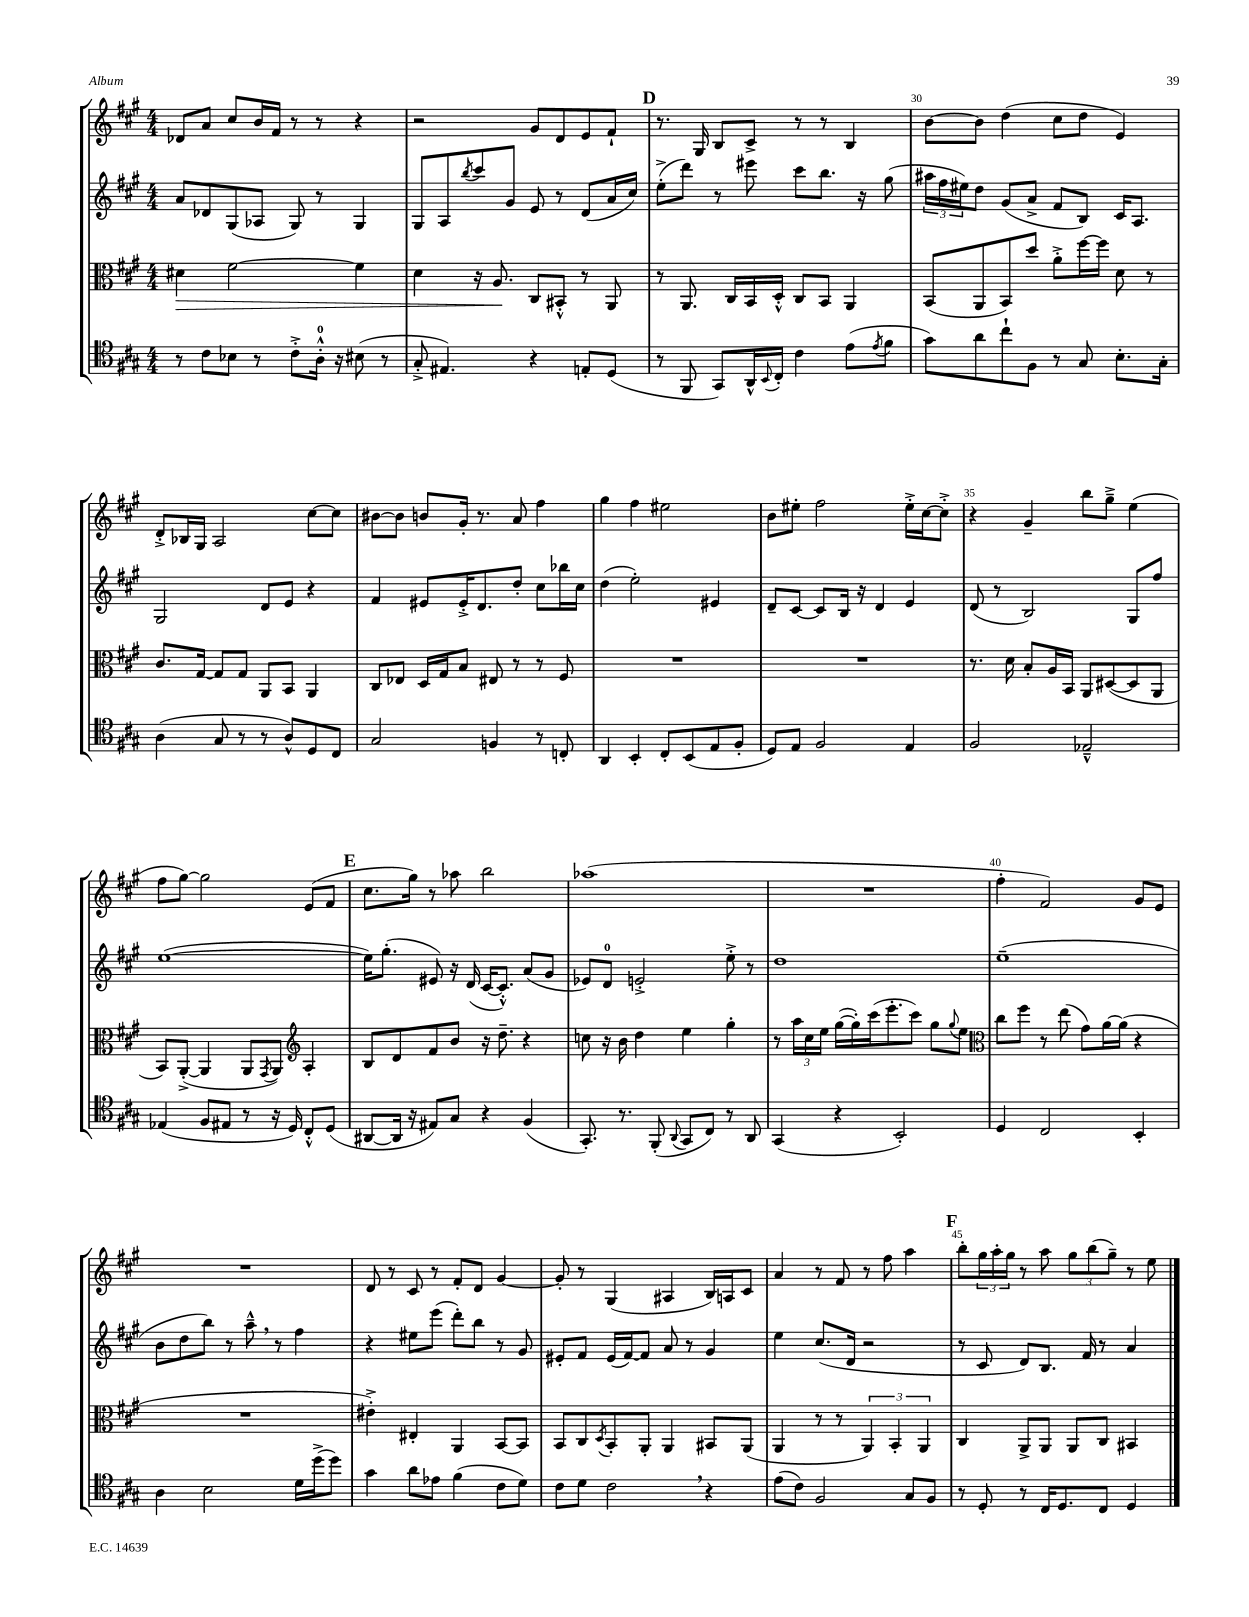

**kern	**kern	**dynam	**kern	**kern
*part4	*part3	*part3	*part2	*part1
*staff4	*staff3	*staff3	*staff2	*staff1
*clefC4	*clefC3	*	*clefG2	*clefG2
*k[f#c#g#]	*k[f#c#g#]	*	*k[f#c#g#]	*k[f#c#g#]
*M4/4	*M4/4	*	*M4/4	*M4/4
=27	=27	=27	=27	=27
!	!	!LO:HP:b	!	!
8r	4d#X\	>	8a/L	8d-X/L
8c#\L	.	.	8d-X/	8a/J
8B-X\J	[2f#\	.	(8G#/	8cc#/L
8r	.	.	8A-X/J	16b/L
.	.	.	.	16f#/JJ
8c#'^\L	.	.	8G#/)	8r
16A'^^\Jk	.	.	8r	8r
16r	.	.	.	.
(8B#X\	4f#\]	.	4G#/	4r
8r	.	.	.	.
=28	=28	=28	=28	=28
8G#'^/	4d\	.	8G#/L	2r
4.E#X/)	.	.	8A/	.
.	.	.	8qbb/	.
.	16r	.	8ccc#/	.
.	8.A/	.	.	.
.	.	.	8g#/J	.
4r	8C#/L	]	8e/	8g#/L
.	8BB#X'^^/J	.	8r	8d/
8En'/L	8r	.	(8d/L	8e/
(8D/J	8AA/	.	16a/L	8f#`/J
.	.	.	16cc#/JJ)	.
!!LO:REH:place=s1:t=D
=29	=29	=29	=29	=29
8r	8r	.	(8ee'^\L	8.r
8FF#/	8.AA/	.	8ddd\J)	.
.	.	.	.	16G#/
8GG#/L)	.	.	8r	8B/L
.	16C#/LL	.	.	.
16AA^^/L	16BB/	.	8eee#X\	8c#^/J
8qqBB/	.	.	.	.
16C#'/JJ	16D'^^/JJ	.	.	.
4c#\	8C#/L	.	8ccc#\L	8r
.	8BB/J	.	8.bb\J	8r
(8e\L	4AA/	.	.	4B/
.	.	.	16r	.
8qe/	.	.	.	.
8f#\J	.	.	(8gg#\	.
=30	=30	=30	=30	=30
8g#\L)	(8BB/L	.	24aa#X\LL	[8b\L
.	.	.	24ff#\	.
.	.	.	24ee#X\J)	.
8a\	8AA/	.	8dd\J	8b\J]
8cc#`\	8BB/)	.	(8g#/L	(4dd\
8F#\J	8dd/J	.	8a^/J	.
8r	8a'^\L	.	8f#/L	8cc#\L
8G#/	[16ff#\L	.	8B/J)	8dd\J
.	16ff#\JJ]	.	.	.
8.B'\L	8d\	.	16c#/KL	4e/)
.	.	.	8.A/J	.
.	8r	.	.	.
16G#'\Jk	.	.	.	.
!!LO:LB:g=z
=31	=31	=31	=31	=31
(4A\	8.c#/L	.	2G#/	8d'^/L
.	.	.	.	16B-X/L
.	[16G#/Jk	.	.	16G#/JJ
8G#/	8G#/L]	.	.	2A/
8r	8G#/J	.	.	.
8r	8AA/L	.	8d/L	.
8A^^/L)	8BB/J	.	8e/J	.
8D/	4AA/	.	4r	[8cc#\L
8C#/J	.	.	.	8cc#\J]
=32	=32	=32	=32	=32
2G#/	8C#/L	.	4f#/	[8b#X\L
.	8E-X/J	.	.	8b#\J]
.	16D/LL	.	8e#X/L	8bn/L
.	16G#/J	.	.	.
.	8B/J	.	16e#'^/K	16g#'/Jk
.	.	.	8.d/	8.r
4Fn/	8E#X/	.	.	.
.	8r	.	8dd'/J	8a/
8r	8r	.	8cc#\L	4ff#\
8Cn'/	8F#/	.	16bb-X\L	.
.	.	.	16cc#\JJ	.
=33	=33	=33	=33	=33
4AA/	1r	.	(4dd\	4gg#\
4BB'/	.	.	2ee'\)	4ff#\
8C#'/L	.	.	.	2ee#X\
(8BB/	.	.	.	.
8E/	.	.	4e#X/	.
8F#'/J	.	.	.	.
=34	=34	=34	=34	=34
8D/L)	1r	.	8d~/L	8b\L
8E/J	.	.	[8c#/J	8ee#X'\J
2F#/	.	.	8c#/L]	2ff#\
.	.	.	16B/Jk	.
.	.	.	16r	.
.	.	.	4d/	.
4E/	.	.	4e/	16ee#'^\LL
.	.	.	.	[16cc#\J
.	.	.	.	8cc#'^\J]
=35	=35	=35	=35	=35
2F#/	8.r	.	(8d/	4r
.	.	.	8r	.
.	16d\	.	.	.
.	8B'/L	.	2B/)	4g#~/
.	16A/L	.	.	.
.	16BB/JJ	.	.	.
2E-X~^^/	8AA/L	.	.	8bb\L
.	([8D#X/	.	.	8gg#~^\J
.	8D#/]	.	8G#/L	(4ee\
.	8AA/J	.	8ff#/J	.
!!LO:LB:g=z
=36	=36	=36	=36	=36
(4E-X/	8BB/L)	.	([1ee	8ff#\L
.	([8AA'^/J	.	.	[8gg#\J)
8F#/L	4AA/]	.	.	2gg#\]
8E#X/J	.	.	.	.
8r	8AA/L	.	.	.
.	8qGG#/	.	.	.
16r	8AA/J)	.	.	.
16D/)	.	.	.	.
*	*clefG2	*	*	*
8C#'^^/L	4A'/	.	.	(8e/L
(8D/J	.	.	.	8f#/J
!!LO:REH:place=s1:t=E
=37	=37	=37	=37	=37
[8AA#X/L	8B/L	.	16ee\KL])	8.cc#\L
.	.	.	(8.gg#'\J	.
16AA#/Jk]	8d/	.	.	.
16r	.	.	.	16gg#\Jk)
8E#X/L)	8f#/	.	8e#X/)	8r
8G#/J	8b/J	.	16r	8aa-X\
.	.	.	(16d/	.
4r	16r	.	[16c#/KL	2bb\
.	8.dd~\	.	8.c#'^^/J])	.
(4F#/	4r	.	(8a/L	.
.	.	.	8g#/J	.
=38	=38	=38	=38	=38
8.GG#'/)	8ccn\	.	8e-X/L)	(1aa-X
.	16r	.	8d/J	.
8.r	16b\	.	.	.
.	4dd\	.	2en'^/	.
(8FF#'/	.	.	.	.
8qqAA/	.	.	.	.
8GG#/L	4ee\	.	.	.
8C#/J)	.	.	.	.
8r	4gg#'\	.	8ee'^\	.
8AA/	.	.	8r	.
=39	=39	=39	=39	=39
(4GG#/	8r	.	1dd	1r
.	24aa\LL	.	.	.
.	24cc#\	.	.	.
.	24ee\JJ	.	.	.
4r	([16gg#\LL	.	.	.
.	16gg#'\])	.	.	.
.	(16ccc#\J	.	.	.
.	8.eee'\	.	.	.
2BB'/)	.	.	.	.
.	8ccc#\J)	.	.	.
.	8gg#\L	.	.	.
.	8qqgg#/	.	.	.
.	8ee\J	.	.	.
=40	=40	=40	=40	=40
*	*clefC3	*	*	*
4D/	8cc#\L	.	(1ee~	4ff#'\
.	8ff#\J	.	.	.
2C#/	8r	.	.	2f#/)
.	(8ee\	.	.	.
.	8g#\L)	.	.	.
.	[16a\L	.	.	.
.	(16a\JJ]	.	.	.
4BB'/	4r	.	.	8g#/L
.	.	.	.	8e/J
!!LO:LB:g=z
=41	=41	=41	=41	=41
4A\	1r	.	8b\L	1r
.	.	.	8dd\	.
2B\	.	.	8bb\J)	.
.	.	.	8r	.
.	.	.	8aa~^^,\	.
.	.	.	8r	.
16d\LL	.	.	4ff#\	.
(16dd^\J	.	.	.	.
8dd\J)	.	.	.	.
=42	=42	=42	=42	=42
4g#\	4e#X'^\)	.	4r	8d/
.	.	.	.	8r
8a\L	4E#X'/	.	8ee#X\L	8c#/
8e-X\J	.	.	(8eee\J	8r
(4f#\	4AA/	.	8ddd'\L)	8f#'/L
.	.	.	8bb\J	8d/J
8c#\L	[8BB/L	.	8r	[4g#/
8d\J)	8BB/J]	.	8g#/	.
=43	=43	=43	=43	=43
8c#\L	8BB/L	.	8e#X'/L	8g#'/]
8d\J	8C#/	.	8f#/J	8r
.	8qD/	.	.	.
2c#,\	8BB'/	.	(16e#/LL	(4G#/
.	.	.	[16f#/J)	.
.	8AA'/J	.	8f#/J]	.
.	4AA/	.	8a/	4A#X/
.	.	.	8r	.
4r	8BB#X/L	.	4g#/	16B/LL)
.	.	.	.	16An/J
.	(8AA/J	.	.	8c#/J
=44	=44	=44	=44	=44
(8e\L	4AA/	.	4ee\	4a/
8c#\J)	.	.	.	.
2F#/	8r	.	(8.cc#/L	8r
.	8r	.	.	8f#/
.	.	.	16d/Jk	.
.	6AA/)	.	2r	8r
.	.	.	.	8ff#\
.	6BB'/	.	.	.
8G#/L	.	.	.	4aa\
.	6AA/	.	.	.
8F#/J	.	.	.	.
!!LO:REH:place=s1:t=F
=45	=45	=45	=45	=45
8r	4C#/	.	8r	8bb'\L
8D'/	.	.	8c#/	24gg#\L
.	.	.	.	24aa'\
.	.	.	.	24gg#\JJ
8r	8AA^/L	.	8d/L)	8r
16C#/KL	8AA/J	.	8.B/J	8aa\
8.D/	.	.	.	.
.	8AA/L	.	.	12gg#\L
.	.	.	16f#/	.
.	.	.	.	(12bb\
8C#/J	8C#/J	.	8r	.
.	.	.	.	12gg#~\J)
4D/	4BB#X/	.	4a/	8r
.	.	.	.	8ee\
==	==	==	==	==
*-	*-	*-	*-	*-
